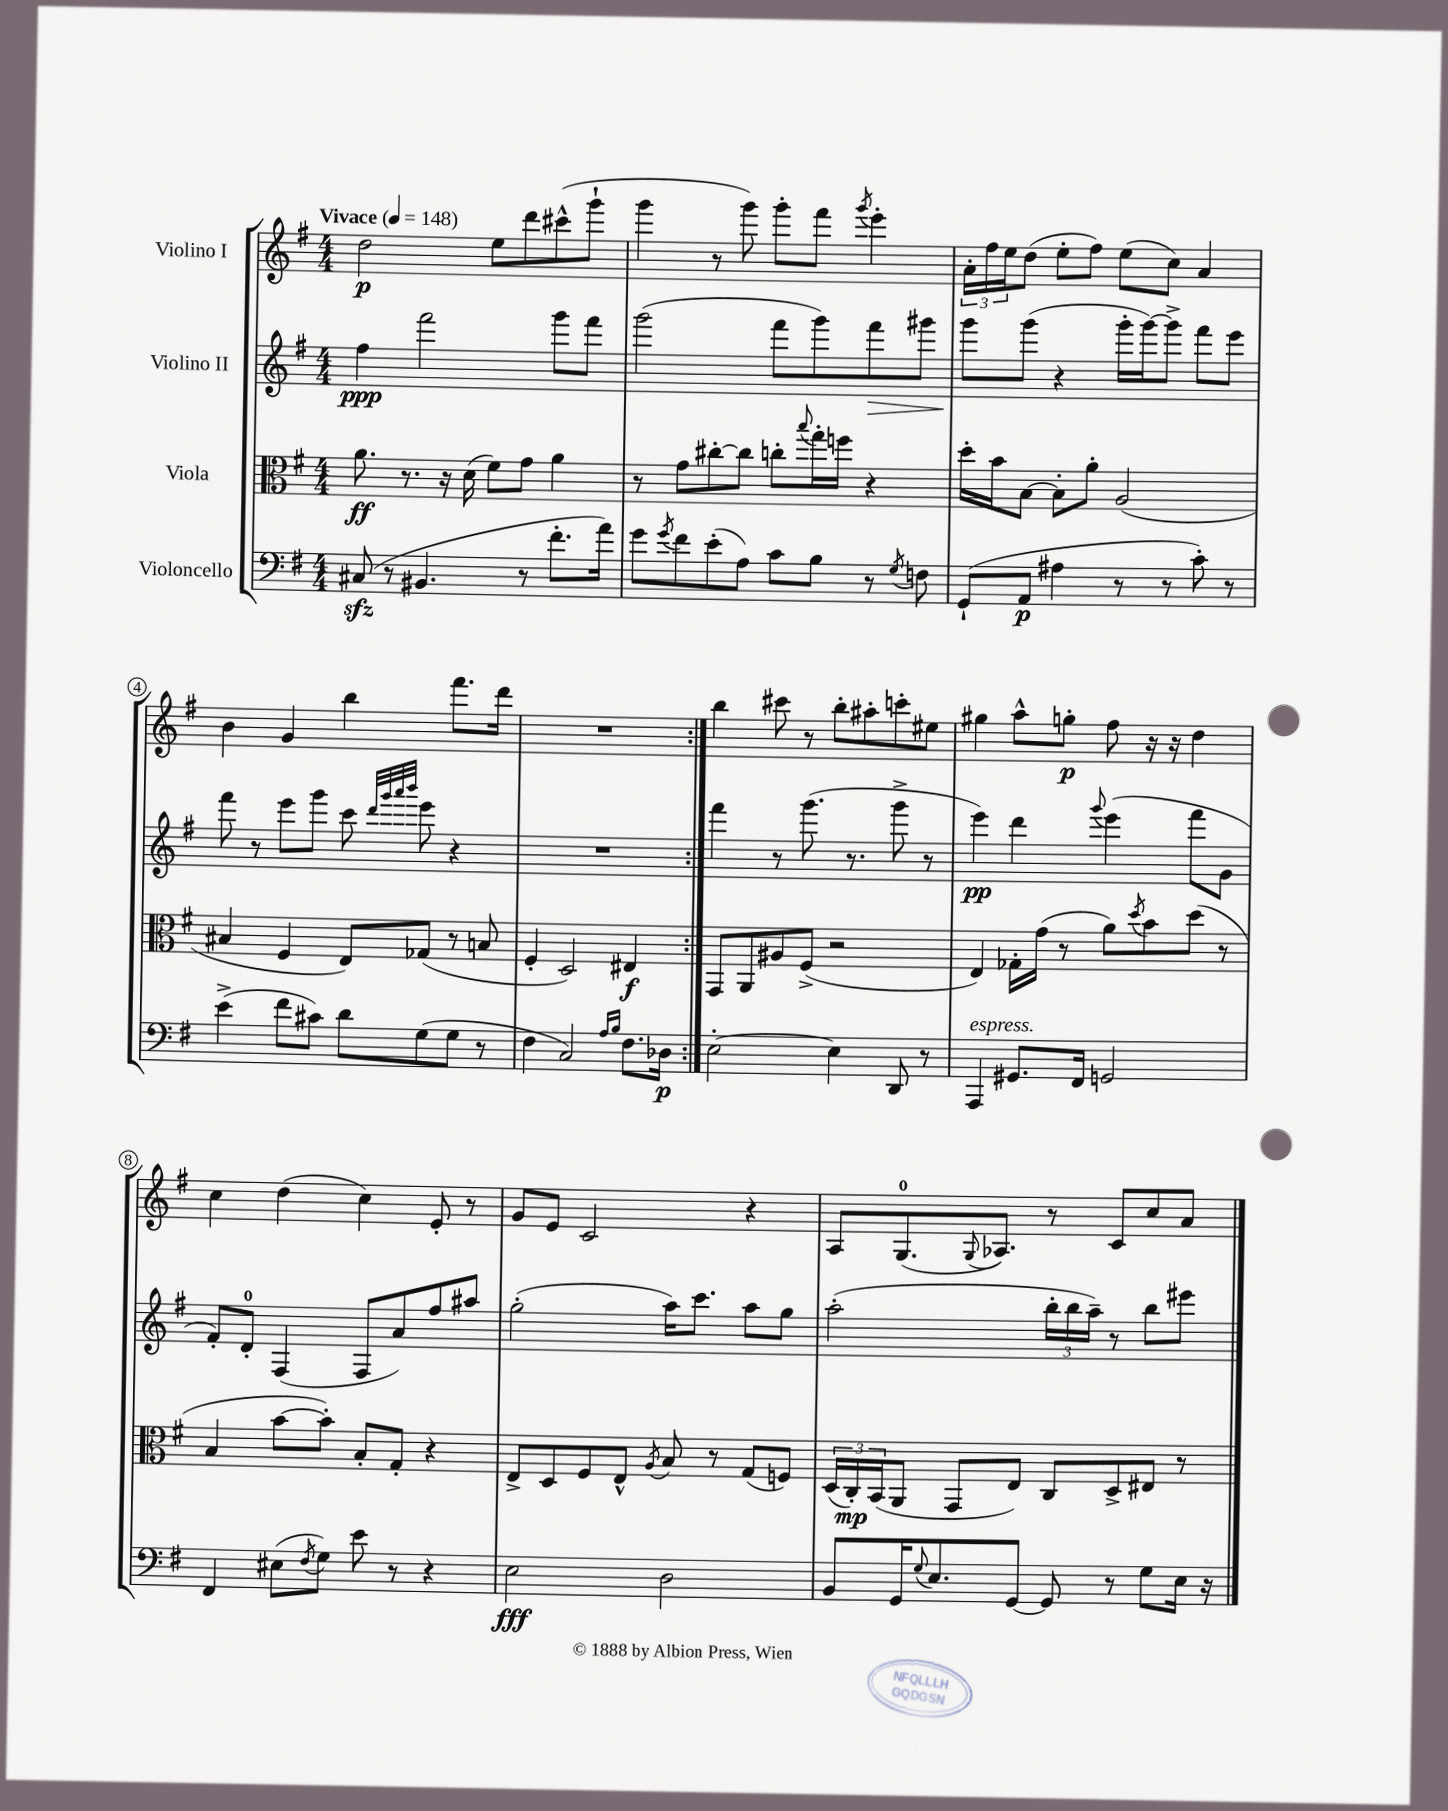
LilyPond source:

<<
\new StaffGroup <<
\new Staff = "s0" \with { instrumentName = "Violino I" } {
    \clef treble \key g \major \numericTimeSignature \time 4/4 \tempo "Vivace" 4 = 148
    \repeat volta 2 { d''2\p e''8 d'''8 cis'''8-^( g'''8-! |
    g'''4 r8 g'''8) g'''8-. fis'''8 \acciaccatura { g'''8 } e'''4-. |
    \tuplet 3/2 { a'16-. fis''16 e''16 } d''8( e''8-. fis''8) e''8( c''8) a'4 |
    b'4 g'4 b''4 fis'''8. d'''16 |
    R1 | }
    b''4 cis'''8 r8 b''8-. ais''8-. c'''8-. eis''8 |
    gis''4 a''8-^ g''8-.\p fis''8 r16 r16 d''4 |
    c''4 d''4( c''4) e'8-. r8 |
    g'8 e'8 c'2 r4 |
    a8 g8.-0( \appoggiatura { g8 } aes8.) r8 c'8 c''8 a'8 \bar "|." |
}
\new Staff = "s1" \with { instrumentName = "Violino II" } {
    \clef treble \key g \major \numericTimeSignature \time 4/4
    \repeat volta 2 { fis''4\ppp fis'''2 g'''8 fis'''8 |
    g'''2( fis'''8 g'''8) fis'''8\> gis'''8 |
    g'''8\! g'''8( r4 g'''16-. g'''16~) g'''8-> fis'''8 e'''8 |
    fis'''8 r8 e'''8 g'''8 c'''8 \grace { d'''32 g'''32 a'''32 b'''32 } e'''8 r4 |
    R1 | }
    fis'''4 r8 g'''8.( r8. g'''8-> r8 |
    e'''4\pp) d'''4 \appoggiatura { g'''8 } e'''4( fis'''8 g'8 |
    fis'8-.) d'8-0-. fis4( fis8 a'8) fis''8 ais''8 |
    g''2-.( a''16) c'''8. a''8 g''8 |
    a''2-.( \tuplet 3/2 { b''16-. b''16 a''16--) } r8 b''8 eis'''8 \bar "|." |
}
\new Staff = "s2" \with { instrumentName = "Viola" } {
    \clef alto \key g \major \numericTimeSignature \time 4/4
    \repeat volta 2 { a'8.\ff r8. r16 d'16( fis'8) g'8 a'4 |
    r8 g'8 cis''8~-. cis''8 c''8-. \appoggiatura { b''8 } g''16-. f''16 r4 |
    d''16-. b'16 b8~ b8-. a'8-. a2( |
    bis4 fis4 e8) ges8( r8 b8 |
    fis4-. d2) eis4\f | }
    g,8 a,8 ais8 fis8->( r2 |
    e4) ges16-. g'16( r8 a'8) \acciaccatura { d''8 } b'8 d''8( r8 |
    b4 b'8~ b'8-.) b8-. g8-. r4 |
    e8-> d8 fis8 e8-^ \acciaccatura { a8 } b8 r8 g8( f8) |
    \tuplet 3/2 { d16( c16-.\mp) b,16( } a,8 g,8 e8) c8 d8-> eis8 r8 \bar "|." |
}
\new Staff = "s3" \with { instrumentName = "Violoncello" } {
    \clef bass \key g \major \numericTimeSignature \time 4/4
    \repeat volta 2 { cis8\sfz( r8 bis,4. r8 fis'8.-. a'16) |
    g'8 \acciaccatura { g'8 } fis'8 e'8-.( a8) c'8 b8 r8 \acciaccatura { g8 } f8 |
    g,8-!( a,8\p ais4 r8 r8 c'8-.) r8 |
    e'4->( fis'8 cis'8) d'8 g8( g8 r8 |
    fis4 c2) \grace { a16 b16 } fis8. des16\p | }
    e2~-. e4 d,8 r8 |
    a,,4^\markup { \italic "espress." } gis,8. fis,16 g,2 |
    fis,4 eis8( \acciaccatura { fis8 } g8) e'8 r8 r4 |
    e2\fff d2 |
    b,8 g,16 \appoggiatura { g8 } e8. g,8~ g,8 r8 g8 e16 r16 \bar "|." |
}
>>
>>
\layout { \context { \Score \override BarNumber.stencil = #(make-stencil-circler 0.1 0.3 ly:text-interface::print) } }
